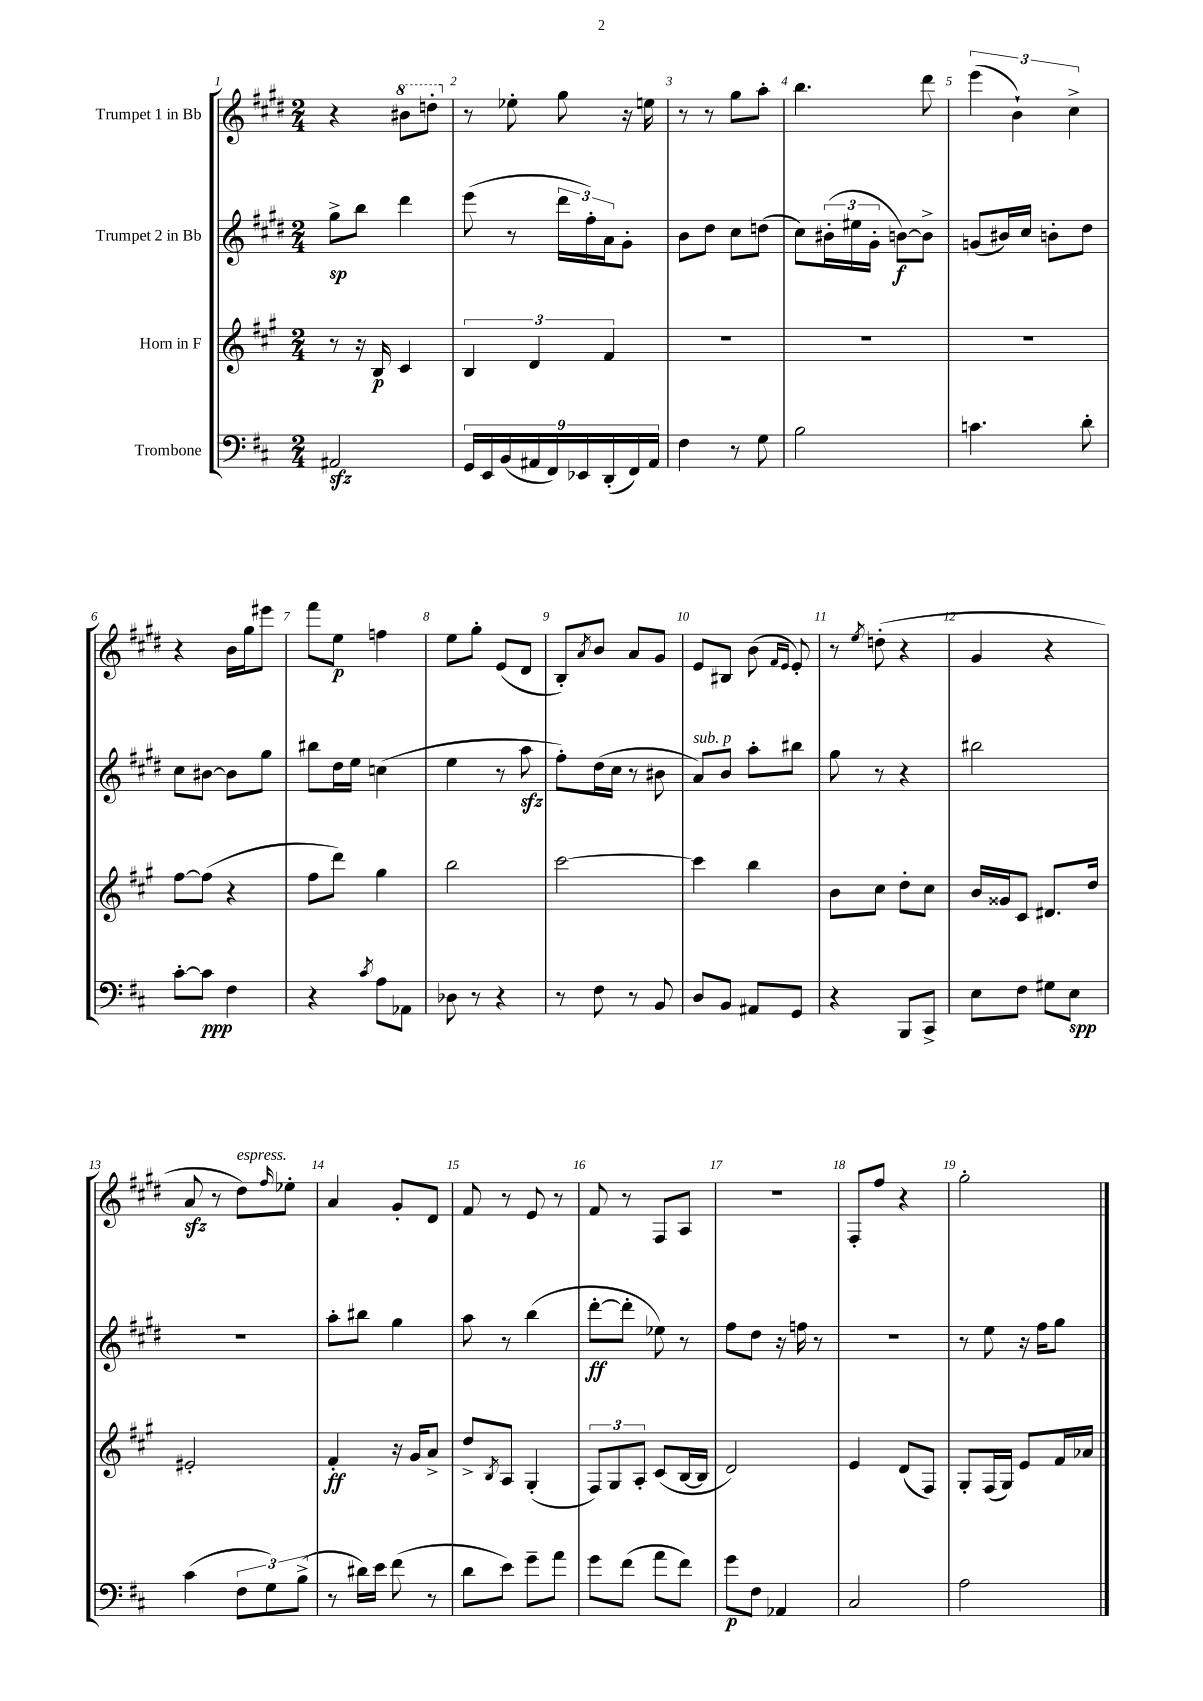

**kern	**kern	**kern	**kern
*staff4	*staff3	*staff2	*staff1
*clefF4	*clefG2	*clefG2	*clefG2
*k[f#c#]	*k[f#c#g#]	*k[f#c#g#d#]	*k[f#c#g#d#]
*M2/4	*M2/4	*M2/4	*M2/4
2AA#/	8r	8gg#^\L	4r
.	16r	8bb\J	.
.	16B/	.	.
.	4c#/	4ddd#\	8bb#\L
.	.	.	8ddd'\J
=	=	=	=
18GG/LL	6B/	(8eee\	8r
18EE/	.	.	.
(18BB/	.	.	.
.	.	8r	8ee-'\
18AA#/	6d/	.	.
18FF#/)	.	.	.
.	.	24ddd#\LL	8gg#\
18EE-/	.	.	.
.	.	24ff#'\)	.
(18DD'/	6f#/	24a\J	.
.	.	8g#'\J	16r
18FF#/)	.	.	.
.	.	.	16ee\
18AA#/JJ	.	.	.
=	=	=	=
4F#\	2r	8b\L	8r
.	.	8dd#\J	8r
8r	.	8cc#\L	8gg#\L
8G\	.	(8dd\J	8aa'\J
=	=	=	=
2B\	2r	8cc#\L)	4.bb\
.	.	(24b#'\L	.
.	.	24ee#\	.
.	.	24g#'\JJ	.
.	.	[8b\L)	.
.	.	8b^\]J	8ddd#\
=	=	=	=
4.c\	2r	(8g/L	(6eee\
.	.	16b#/L)	.
.	.	.	6b`\)
.	.	16cc#/JJ	.
.	.	8b'\L	.
.	.	.	6cc#^\
8d'\	.	8dd#\J	.
=	=	=	=
[8c#'\L	[8ff#\L	8cc#\L	4r
8c#\]J	(8ff#\]J	[8b#\J	.
4F#\	4r	8b#\]L	16b\LL
.	.	.	16gg#\J
.	.	8gg#\J	8eee#\J
=	=	=	=
4r	8ff#\L	8bb#\L	8fff#\L
.	8ddd\J)	16dd#\L	8ee\J
.	.	16ee\JJ	.
8qc#/	.	.	.
8A\L	4gg#\	(4cc\	4ff\
8AA-\J	.	.	.
=	=	=	=
8D-\	2bb\	4ee\	8ee\L
8r	.	.	8gg#'\J
4r	.	8r	(8e/L
.	.	8aa\	8d#/J
=	=	=	=
8r	[2ccc#\	8ff#'\L)	8B'/L)
.	.	.	8qa/
8F#\	.	(16dd#\L	8b/J
.	.	16cc#\JJ	.
8r	.	8r	8a/L
8BB/	.	8b#\	8g#/J
=	=	=	=
8D/L	4ccc#\]	8a/L)	8e/L
8BB/J	.	8b/J	8B#/J
8AA#/L	4bb\	8aa'\L	(8b\
.	.	.	16qqf#/LL
.	.	.	16qqe/JJ
8GG/J	.	8bb#\J	8e'/)
=	=	=	=
4r	8b\L	8gg#\	8r
.	.	.	8qee/
.	8cc#\J	8r	(8dd'\
8BBB/L	8dd'\L	4r	4r
8CC#^/J	8cc#\J	.	.
=	=	=	=
8E\L	16b/LL	2bb#\	4g#/
.	16g##/J	.	.
8F#\J	8c#/J	.	.
8G#\L	8.d#/L	.	4r
8E\J	.	.	.
.	16dd/Jk	.	.
=	=	=	=
(4c#\	2e#'/	2r	8a/
.	.	.	8r
12F#\L	.	.	8dd#\L)
12G\)	.	.	.
.	.	.	16qqff#/
.	.	.	8ee-'\J
(12B^\J	.	.	.
=	=	=	=
8r	4f#'/	8aa'\L	4a/
16d#\LL)	.	8bb#\J	.
16e\JJ	.	.	.
(8f#\	16r	4gg#\	8g#'/L
.	16g#/LK	.	.
8r	8a^/J	.	8d#/J
=	=	=	=
8d\L	8dd^/L	8aa\	8f#/
.	8qB/	.	.
8e\J)	8A/J	8r	8r
8g~\L	(4G#'/	(4bb\	8e/
8a\J	.	.	8r
=	=	=	=
8g\L	12F#/L)	[8ddd#'\L	8f#/
.	12G#/	.	.
(8f#\J	.	8ddd#'\]J	8r
.	12A'/J	.	.
8a\L	(8c#/L	8ee-\)	8F#/L
8f#\J)	[16B/L	8r	8A/J
.	16B/]JJ	.	.
=	=	=	=
8g\L	2d/)	8ff#\L	2r
8F#\J	.	8dd#\J	.
4AA-/	.	16r	.
.	.	16ff\	.
.	.	8r	.
=	=	=	=
2C#/	4e/	2r	8F#'/L
.	.	.	8ff#/J
.	(8d/L	.	4r
.	8F#/J)	.	.
=	=	=	=
2A\	8G#'/L	8r	2gg#'\
.	(16F#/L	8ee\	.
.	16G#/JJ)	.	.
.	8e/L	16r	.
.	.	16ff#\LK	.
.	16f#/L	8gg#\J	.
.	16a-/JJ	.	.
==	==	==	==
*-	*-	*-	*-
